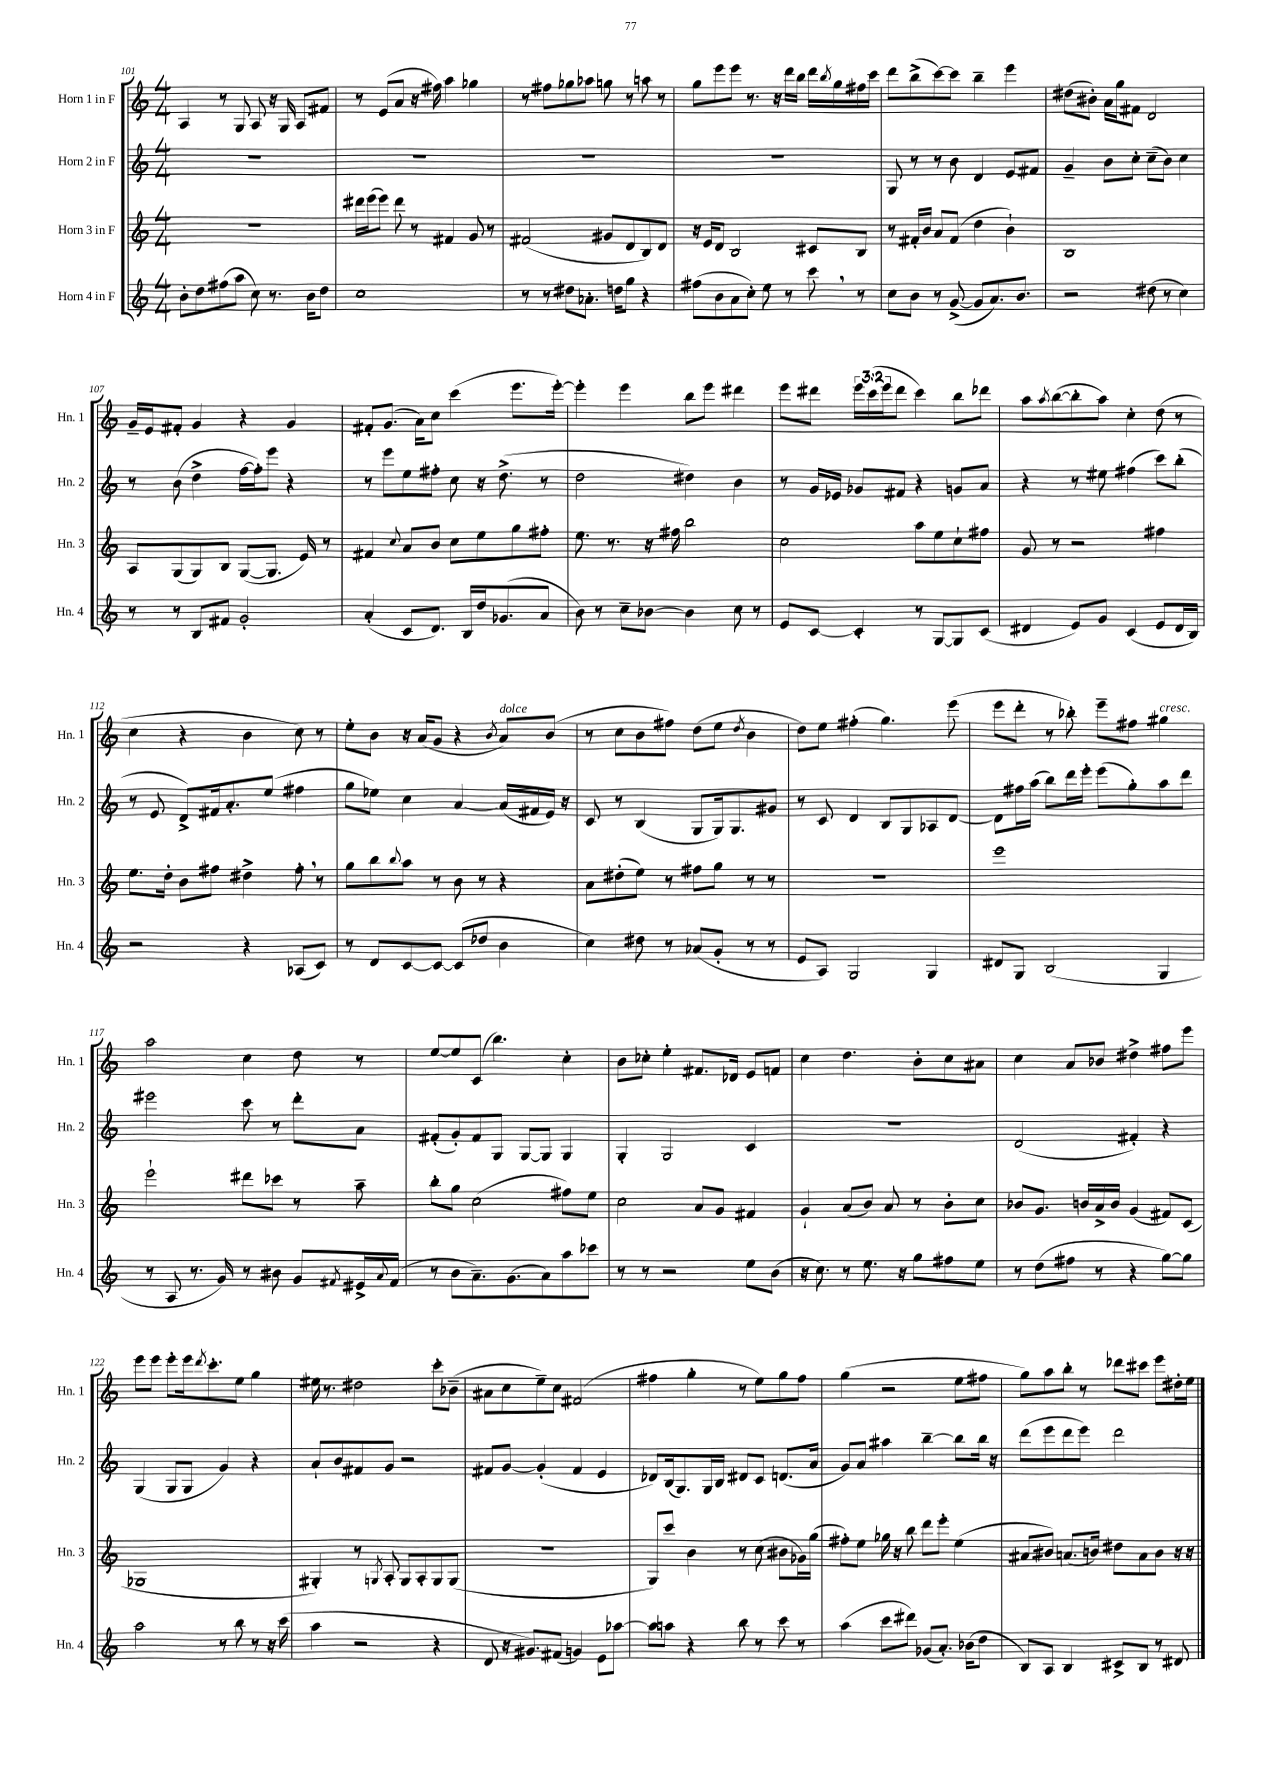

**kern	**kern	**kern	**kern
*part4	*part3	*part2	*part1
*staff4	*staff3	*staff2	*staff1
*I"Horn 4 in F	*I"Horn 3 in F	*I"Horn 2 in F	*I"Horn 1 in F
*I'Hn. 4	*I'Hn. 3	*I'Hn. 2	*I'Hn. 1
*clefG2	*clefG2	*clefG2	*clefG2
*k[]	*k[]	*k[]	*k[]
*M4/4	*M4/4	*M4/4	*M4/4
=101	=101	=101	=101
8b'\L	1r	1r	4A/
8dd\	.	.	.
(8ff#X\	.	.	8r
8aa\J	.	.	8G/
8cc\)	.	.	8A/
8.r	.	.	16r
.	.	.	16G/
.	.	.	8A/L
16b\KL	.	.	.
8dd\J	.	.	8f#X/J
=102	=102	=102	=102
1cc	16ddd#X\LL	1r	8r
.	(16eee\J	.	.
.	8eee\J)	.	(8e/L
.	8ddd#\	.	8a/J
.	8r	.	16r
.	.	.	16ff#X\)
.	4f#X/	.	4aa\
.	8g/	.	4gg-X\
.	8r	.	.
=103	=103	=103	=103
8r	(2f#X/	1r	8r
8r	.	.	8ff#X\L
8dd#X\L	.	.	8gg-X\
8.a-X'\J	.	.	8aa-X\J
.	8g#X/L	.	8ggn\
16ddn\KL	.	.	.
8gg\J	8d/	.	8r
4r	8B/)	.	8aan\
.	8d/J	.	8r
=104	=104	=104	=104
(8ff#X\L	16r	1r	8gg\L
.	16e/KL	.	.
8b\	8d/J	.	8eee\
8a\	2B/	.	8eee\J
8cc'\J)	.	.	8.r
8ee\	.	.	.
.	.	.	16r
8r	.	.	16ddd\LL
.	.	.	16bb\JJ
8ccc,\	8c#X/L	.	16ddd\LL
.	.	.	8qbb/
.	.	.	16gg\
8r	8B/J	.	16ff#X\
.	.	.	16ccc\JJ
=105	=105	=105	=105
8cc\L	8r	8G/	8ddd\L
8b\J	16f#X'/LL	8r	(8bb^\
.	16b/JJ	.	.
8r	8a/L	8r	[8ccc\)
([8g^/	(8f#/J	8b\	8ccc\J]
8g/L]	4dd\	4d/	4bb~\
8.a/)	.	.	.
.	4b`\)	8e/L	4eee\
8.b/J	.	.	.
.	.	8f#X/J	.
=106	=106	=106	=106
2r	1B	4g~/	(8dd#X\L
.	.	.	8b#X'\J)
.	.	8b\L	16a\LL
.	.	.	16gg\J
.	.	8cc'\J	8f#X\J
(8dd#X\	.	(8cc~\L	2d/
8r	.	8b\J)	.
4cc\)	.	4cc\	.
!!LO:LB:g=z
=107	=107	=107	=107
8r	8A/L	8r	16g~/LL
.	.	.	16e/J
8r	(8G/	(8b\	8f#X'/J
8B/L	8G/)	4dd^\	4g/
8f#X/J	8B/J	.	.
2g'/	([8G/L	[16ff\LL	4r
.	.	16ff'\J])	.
.	8.G/J]	8eee\J	.
.	.	4r	4g/
.	16e/)	.	.
.	8r	.	.
=108	=108	=108	=108
(4a'/	4f#X/	8r	8f#X'/L
.	.	8eee\L	(8.g/J
.	8qqcc/	.	.
8c/L	8a/L	8ee\	.
.	.	.	16a\KL)
8.d/J)	8b/J	8ff#X'\J	8cc\J
.	8cc\L	8cc\	(4ccc\
16B/LL	.	.	.
16dd/J	8ee\	16r	.
(8.g-X/	.	(8.dd^\	.
.	8gg\	.	8.eee\L
8a/J	8ff#X'\J	8r	.
.	.	.	[16eee'\Jk)
=109	=109	=109	=109
8b\)	8.ee\	2dd\	4eee'\]
8r	.	.	.
.	8.r	.	.
8cc~\L	.	.	4eee\
[8b-X\J	16r	.	.
.	16ff#X\	.	.
4b-\]	2bb\	4dd#X\)	8bb\L
.	.	.	8eee\J
8cc\	.	4b\	4ddd#X\
8r	.	.	.
=110	=110	=110	=110
8e/L	2cc\	8r	8eee\L
[8c/J	.	16g/LL	8ddd#X\J
.	.	16e-X/JJ	.
4c'/]	.	8g-X/L	24eee\LL
.	.	.	(24ccc\
.	.	.	24eee\J
.	.	8f#X/J	8ddd#\J
8r	8aa\L	4r	4ccc\)
[8G/L	8ee\	.	.
8G/]	8cc`\	8gn/L	8bb\L
(8c/J	8ff#X\J	8a/J	8ddd-X\J
=111	=111	=111	=111
4d#X/	8g/	4r	8aa\L
.	.	.	8qaa/
.	8r	.	([8bb\
8e/L)	2r	8r	8bb'\]
8g/J	.	8ee#X\	8aa\J)
(4c/	.	(4ff#X\	4cc'\
8e/L	4ff#X\	8ccc\L)	(8dd\
16d#/L	.	(8bb'\J	8r
16B/JJ)	.	.	.
!!LO:LB:g=z
=112	=112	=112	=112
2r	8.ee\L	8r	4cc\
.	.	8e/	.
.	16dd'\Jk	.	.
.	8b\L	8d^/L)	4r
.	8ff#X\J	16f#X/k	.
.	.	8.a'/	.
4r	4dd#X^\	.	4b\
.	.	(8ee/J	.
(8A-X/L	8ff#',\	4ff#X\	8cc\)
8c/J)	8r	.	8r
=113	=113	=113	=113
8r	8gg\L	8gg\L	8ee'\L
8d/L	8bb\	8ee-X\J)	8b\J
.	8qqbb/	.	.
[8c/	8aa\J	4cc\	16r
.	.	.	(16a/KL
8c/J_	8r	.	8g/J
(8c/L]	8b\	[4a/	4r
8dd-X/J	8r	.	.
.	.	.	8qb/
!	!	!	!LO:TX:a:i:t=dolce
4b\	4r	(16a/LL]	8a/L)
.	.	16f#X/	.
.	.	16e/JJ)	(8b/J
.	.	16r	.
=114	=114	=114	=114
4cc\)	8a\L	8c/	8r
.	(8dd#X'\	8r	8cc\L
8dd#X\	8ee\J)	(4B/	8b\
8r	8r	.	8ff#X\J)
(8a-X/L	8ff#X\L	8G/L	(8dd\L
8g'/J	8gg\J	16G/k)	8ee\J
.	.	8.G/	.
.	.	.	8qdd/
8r	8r	.	4b\
8r	8r	8g#X/J	.
=115	=115	=115	=115
8e/L	1r	8r	8dd\L)
8A/J)	.	8c/	8ee\J
2G/	.	4d/	(4ff#X'\
.	.	8B/L	4.gg\)
.	.	8G/	.
4G/	.	8A-X/	.
.	.	[8d/J	(8eee\
=116	=116	=116	=116
8d#X/L	1eee	8d\L]	8eee\L
8G/J	.	16ff#X\L	8ddd'\J
.	.	(16aa\JJ	.
(2B/	.	8bb\L)	8r
.	.	16ddd\L	8bb-X'\)
.	.	16eee'\JJ	.
.	.	(8eee\L	8eee~\L
.	.	8gg'\)	8ff#X\J
!	!	!	!LO:TX:a:i:t=cresc.
4G/	.	8aa\	4gg#X\
.	.	8ddd\J	.
!!LO:LB:g=z
=117	=117	=117	=117
8r	2eee`\	2eee#X\	2aa\
8A/	.	.	.
8.r	.	.	.
16g/)	.	.	.
8r	8ddd#X\L	8ccc\	4cc\
8b#X\	8ccc-X\J	8r	.
8g/L	8r	8ddd'\L	8dd\
8qf#X/	.	.	.
16e#X^/L	8aa~\	8a\J	8r
8qqa/	.	.	.
(16f#/JJ	.	.	.
=118	=118	=118	=118
8r	8bb'\L	(8f#X'/L	[8ee/L
8b\L	8gg\J	8g'/)	8ee/]
8.a~\)	(2cc\	8f#/	(8c/J
.	.	8G/J	4.bb\)
(8.g\	.	.	.
.	.	[8G/L	.
8a\)	.	8G/J]	.
8aa\	8ff#X\L)	4G/	4cc'\
8ccc-X\J	8ee\J	.	.
=119	=119	=119	=119
8r	2cc\	4G'/	8b\L
8r	.	.	8cc-X'\J
2r	.	2G/	4ee'\
.	8a/L	.	8.f#X/L
.	8g/J	.	.
.	.	.	16d-X/Jk
8ee\L	4f#X/	4c/	8e/L
(8b\J	.	.	8fn/J
=120	=120	=120	=120
16r	4g`/	1r	4cc\
8.cc\)	.	.	.
8r	(8a/L	.	4.dd\
8.ee\	8b/J)	.	.
.	8a/	.	.
16r	.	.	.
8gg\L	8r	.	8b'\L
8ff#X\	8b'\L	.	8cc\
8ee\J	8cc\J	.	8a#X\J
=121	=121	=121	=121
8r	8b-X/L	(2d/	4cc\
(8dd\L	8.g/J	.	.
8ff#X\J	.	.	8a/L
.	16bn/LL	.	.
8r	16a^/	.	8b-X/J
.	16b/JJ	.	.
4r	(4g/	4f#X'/)	4dd#X^\
[8gg\L)	8f#X/L)	4r	8ff#X\L
8gg\J]	(8c/J	.	8eee\J
!!LO:LB:g=z
=122	=122	=122	=122
2aa\	1G-X	(4G/	8eee\L
.	.	.	8eee\J
.	.	8G/L	8eee'\L
.	.	8G/J	16eee\k
.	.	.	8qddd/
.	.	.	8.ccc'\
8r	.	4g/)	.
8bb\	.	.	8ee\J
8r	.	4r	4gg\
16r	.	.	.
(16ccc\	.	.	.
=123	=123	=123	=123
4aa\	4G#X'/)	8a`/L	16ee#X\
.	.	.	8.r
.	.	8b/	.
2r	8r	8f#X/	2dd#X\
.	8qGn/	.	.
.	8A'/	8g/J	.
.	8G/L	2r	.
.	8A'/	.	.
4r	8G/	.	8ccc'\L
.	(8G/J	.	(8b-X~\J
=124	=124	=124	=124
8d/	1r	8f#X/L	8a#X\L
16r	.	[8g/J	8cc\
8.g#X/L)	.	.	.
.	.	(4g'/]	8ee~\)
(8f#X/J	.	.	8cc\J
4gn/)	.	4f#/	(2f#X/
8e\L	.	4e/	.
[8aa-X\J	.	.	.
=125	=125	=125	=125
8aa-\L]	8G/L)	8d-X/L)	4ff#X\
8aan\J	8ccc/J	(16B/k	.
.	.	8.G/)	.
4r	4b\	.	4gg'\
.	.	16G/L	.
.	.	16B/JJ	.
8bb\	8r	8d#X/L	8r
8r	(8cc\	8c/J	8ee\L)
8ccc\	8b#X\L	(8.dn/L	8gg\
8r	16g-X\L)	.	8ff#\J
.	(16gg\JJ	16a/Jk	.
=126	=126	=126	=126
(4aa\	8ff#X'\L)	8g/L)	(4gg\
.	8ee\J	8a/J	.
8ccc\L	16gg-X\	4aa#X\	2r
.	16r	.	.
8ddd#X\J)	8bb\	.	.
(8g-X/L	8ddd\L	[4bb~\	.
8.a'/J)	8eee'\J	.	.
.	(4ee\	8bb\L]	8ee\L
(16b-X\KL	.	.	.
8dd\J	.	16bb\Jk	8ff#X\J
.	.	16r	.
=127	=127	=127	=127
8B/L)	8a#X/L	(8ddd\L	8gg\L)
8A/J	8b#X/J)	8eee\	8aa\
4B/	(8.an/L	8ddd\	8bb'\J
.	.	8eee\J)	8r
.	16bn/Jk)	.	.
8c#X^/L	8dd#X\L	2ddd\	8ddd-X\L
8B/J	8a\	.	8ccc#X\J
8r	8b\J	.	8eee\L
8d#X/	16r	.	16dd#X'\L
.	16r	.	16ee\JJ
==	==	==	==
*-	*-	*-	*-
